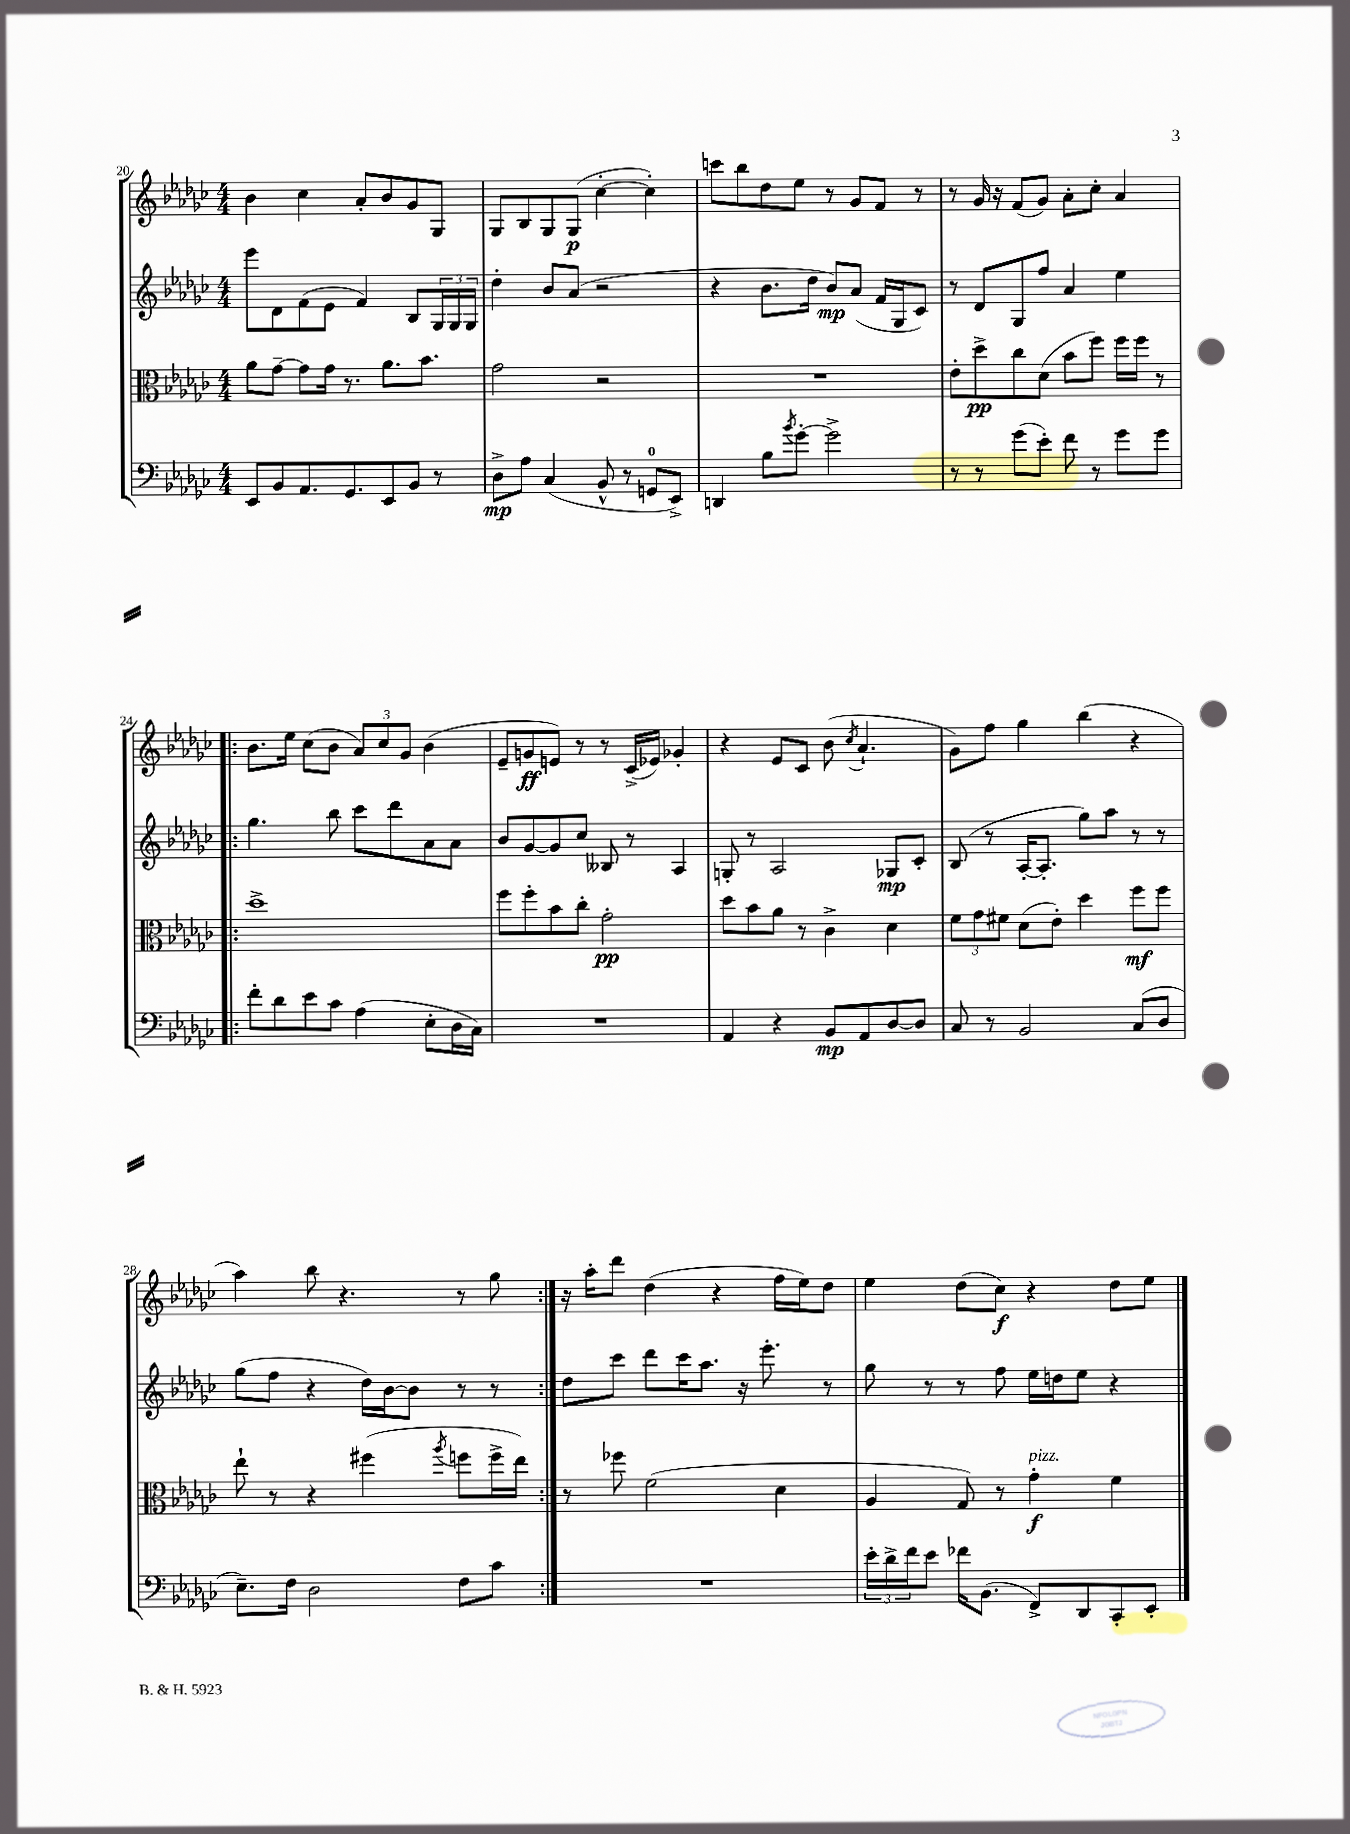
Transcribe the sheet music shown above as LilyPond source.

<<
\new StaffGroup <<
\new Staff = "s0" {
    \clef treble \key ges \major \numericTimeSignature \time 4/4
    bes'4 ces''4 aes'8-. bes'8 ges'8 ges8 |
    ges8 bes8 ges8 ges8\p( ces''4~-. ces''4-.) |
    c'''8 bes''8 des''8 ees''8 r8 ges'8 f'8 r8 |
    r8 ges'16 r16 f'8( ges'8) aes'8-. ces''8-. aes'4 |
    \repeat volta 2 { bes'8. ees''16 ces''8( bes'8 \tuplet 3/2 { aes'8) ces''8 ges'8 } bes'4( |
    ees'8-- g'8\ff e'8) r8 r8 ces'16->( ees'16) ges'4-. |
    r4 ees'8 ces'8 bes'8( \acciaccatura { ces''8 } aes'4.-! |
    ges'8) f''8 ges''4 bes''4( r4 |
    aes''4) bes''8 r4. r8 ges''8 | }
    r16 aes''16-. des'''8 des''4( r4 f''16 ees''16) des''8 |
    ees''4 des''8( ces''8\f) r4 des''8 ees''8 \bar "|." |
}
\new Staff = "s1" {
    \clef treble \key ges \major \numericTimeSignature \time 4/4
    ees'''8 des'8 f'8( ees'8 f'4) bes8 \tuplet 3/2 { ges16 ges16 ges16 } |
    des''4-. bes'8 aes'8( r2 |
    r4 bes'8. des''16 bes'8\mp) aes'8( f'16 ges16 ces'8) |
    r8 des'8 ges8 f''8 aes'4 ees''4 |
    \repeat volta 2 { ges''4. bes''8 ces'''8 des'''8 aes'8 aes'8 |
    bes'8 ges'8~ ges'8 ces''8 beses8 r8 aes4 |
    g8-. r8 aes2 ges8\mp ces'8-. |
    bes8( r8 aes16~-. aes8.-. ges''8) aes''8 r8 r8 |
    ges''8( f''8 r4 des''16) bes'16~ bes'8 r8 r8 | }
    des''8 ces'''8 des'''8 ces'''16 aes''8. r16 ees'''8.-. r8 |
    ges''8 r8 r8 f''8 ees''16 d''16 ees''8 r4 \bar "|." |
}
\new Staff = "s2" {
    \clef alto \key ges \major \numericTimeSignature \time 4/4
    aes'8 ges'8~-- ges'8 ges'16 r8. aes'8. bes'8. |
    ges'2 r2 |
    R1 |
    ees'8-. des''8->\pp ces''8 des'8( bes'8 f''8) f''16 f''16 r8 |
    \repeat volta 2 { des''1-> |
    f''8 f''8-. bes'8 ces''8-. ges'2-.\pp |
    des''8 bes'8 aes'8 r8 ces'4-> des'4 |
    \tuplet 3/2 { f'8 ges'8 fis'8 } des'8( ees'8-.) des''4 f''8\mf f''8 |
    ees''8-! r8 r4 fis''4( \acciaccatura { aes''8 } f''8 f''16-> ees''16) | }
    r8 fes''8 f'2( des'4 |
    aes4 ges8) r8 ges'4-.\f^\markup { \italic "pizz." } f'4 \bar "|." |
}
\new Staff = "s3" {
    \clef bass \key ges \major \numericTimeSignature \time 4/4
    ees,8 bes,8 aes,8. ges,8. ees,8 bes,8 r8 |
    des8->\mp aes8 ces4( bes,8-^ r8 g,8-0 ees,8->) |
    d,4 bes8 \acciaccatura { bes'8 } ges'8~-. ges'2-> |
    r8 r8 ges'8( ees'8-.) f'8 r8 ges'8 ges'8 |
    \repeat volta 2 { f'8-. des'8 ees'8 ces'8 aes4( ees8-. des16 ces16) |
    R1 |
    aes,4 r4 bes,8\mp aes,8 des8~ des8 |
    ces8 r8 bes,2 ces8( des8 |
    ees8.--) f16 des2 f8 ces'8 | }
    R1 |
    \tuplet 3/2 { ees'16-. des'16-> f'16 } ees'8 fes'16 bes,8.( f,8->) des,8 ces,8-. ees,8-. \bar "|." |
}
>>
>>
\layout { \context { \Score currentBarNumber = #20 } }
